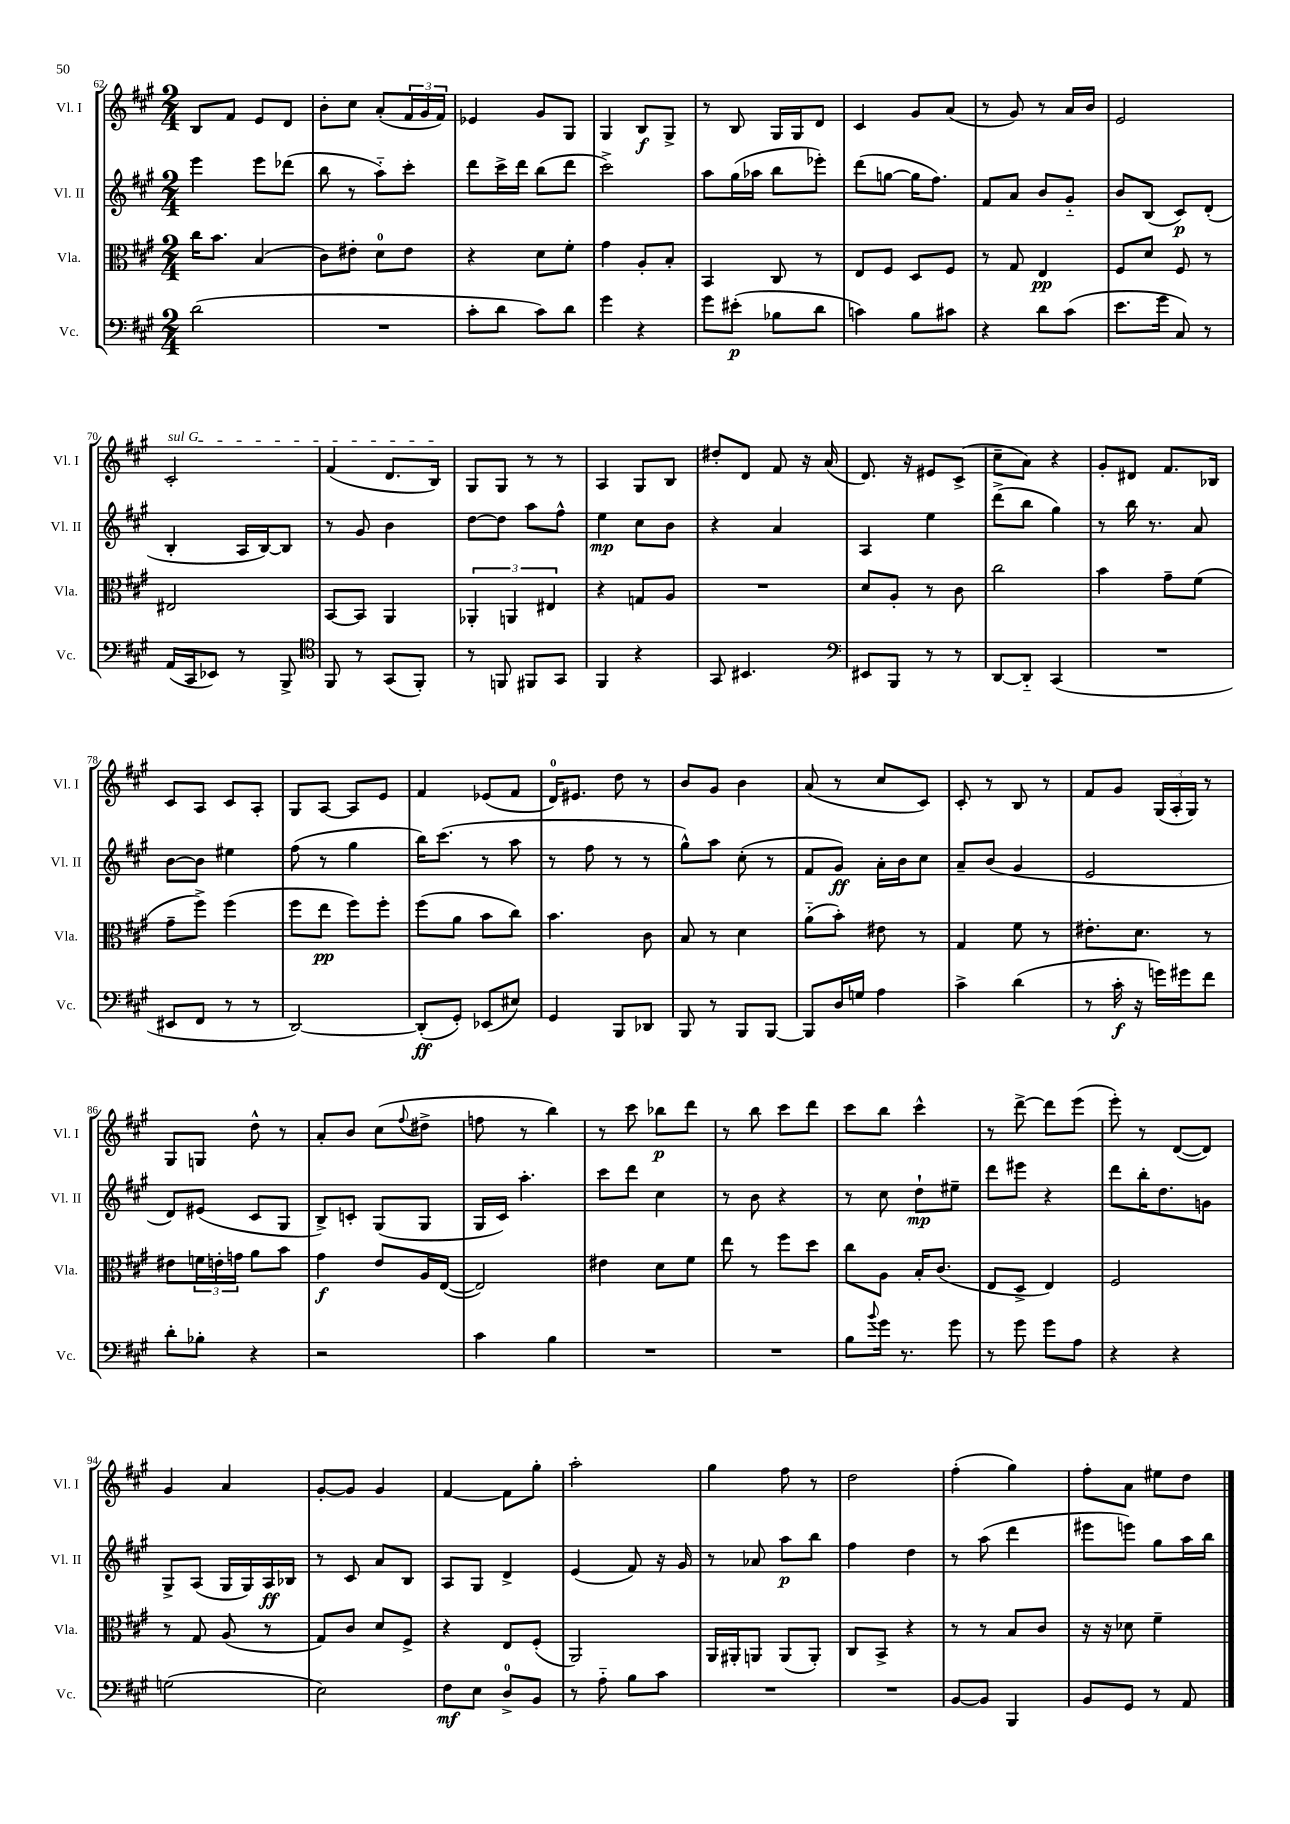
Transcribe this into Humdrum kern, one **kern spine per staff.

**kern	**kern	**kern	**kern
*staff4	*staff3	*staff2	*staff1
*clefF4	*clefC3	*clefG2	*clefG2
*k[f#c#g#]	*k[f#c#g#]	*k[f#c#g#]	*k[f#c#g#]
*M2/4	*M2/4	*M2/4	*M2/4
(2d\	16cc#\LK	4eee\	8B/L
.	8.b\J	.	.
.	.	.	8f#/J
.	(4B/	8eee\L	8e/L
.	.	(8ddd-\J	8d/J
=	=	=	=
2r	8c#\L)	8bb\	8b'\L
.	8e#'\J	8r	8cc#\J
.	8d\L	8aa'~\L)	(8a'/L
.	8e#\J	8ccc#'\J	24f#/L
.	.	.	24g#/
.	.	.	24f#/JJ)
=	=	=	=
8c#'\L	4r	8ddd\L	4e-/
8d\J	.	16ccc#^\L	.
.	.	16ddd\JJ	.
8c#\L)	8d\L	(8bb\L	8g#/L
8d\J	8f#'\J	8ddd\J	8G#/J
=	=	=	=
4g#\	4g#\	2ccc#^\)	4G#/
4r	8A'/L	.	8B/L
.	8B'/J	.	8G#^/J
=	=	=	=
8g#\L	4BB/	8aa\L	8r
(8e#'\J	.	(16gg#\L	8B/
.	.	16aa-\JJ	.
8B-\L	8C#/	8bb\L	16G#/LL
.	.	.	16G#/J
8d\J	8r	8eee-'\J)	8d/J
=	=	=	=
4c\)	8E/L	(8ddd\L	4c#/
.	8F#/J	[8gg\J	.
8B\L	8D/L	16gg\]LK	8g#/L
.	.	8.ff#\J)	.
8c#\J	8F#/J	.	(8a/J
=	=	=	=
4r	8r	8f#/L	8r
.	8G#/	8a/J	8g#/)
8d\L	4E/	8b/L	8r
(8c#\J	.	8g#'~/J	16a/LL
.	.	.	16b/JJ
=	=	=	=
8.e\L	8F#/L	8b/L	2e/
.	8d/J	(8B/J	.
16g#\Jk	.	.	.
8C#/)	8F#/	8c#/L)	.
8r	8r	(8d'/J	.
=	=	=	=
(16AA/LL	2E#/	4B'/	2c#'/
16CC#/J	.	.	.
8EE-/J)	.	.	.
8r	.	16A/LL	.
.	.	[16B/J)	.
8BBB^/	.	8B/]J	.
=	=	=	=
*clefC4	*	*	*
8FF#/	[8BB/L	8r	(4f#/
8r	8BB/]J	8g#/	.
(8GG#/L	4AA/	4b\	8.d/L
8FF#'/J)	.	.	.
.	.	.	16B/Jk)
=	=	=	=
8r	6AA-'/	[8dd\L	8G#/L
8FF/	.	8dd\]J	8G#/J
.	6AA/	.	.
8FF#/L	.	8aa\L	8r
.	6E#/	.	.
8GG#/J	.	8ff#^^\J	8r
=	=	=	=
4FF#/	4r	4ee\	4A/
4r	8G/L	8cc#\L	8G#/L
.	8A/J	8b\J	8B/J
=	=	=	=
8GG#/	2r	4r	8dd#'/L
4.BB#/	.	.	8d/J
.	.	4a/	8f#/
.	.	.	16r
.	.	.	(16a/
=	=	=	=
*clefF4	*	*	*
8EE#/L	8d/L	4A/	8.d/)
8BBB/J	8A'/J	.	.
.	.	.	16r
8r	8r	4ee\	8e#/L
8r	8c#\	.	(8c#^/J
=	=	=	=
[8DD/L	2cc#\	(8ddd^\L	8cc#~\L
8DD'~/]J	.	8bb\J	8a\J)
(4CC#/	.	4gg#\)	4r
=	=	=	=
2r	4b\	8r	8g#'/L
.	.	16bb\	8d#/J
.	.	8.r	.
.	8g#~\L	.	8.f#/L
.	(8f#\J	8a/	.
.	.	.	16B-/Jk
=	=	=	=
8EE#/L	8g#~\L	[8b\L	8c#/L
8FF#/J	8ff#^\J)	8b\]J	8A/J
8r	(4ff#\	4ee#\	8c#/L
8r	.	.	8A'/J
=	=	=	=
[2DD/)	8ff#\L	(8ff#\	8G#/L
.	8ee\J	8r	[8A/J
.	8ff#\L)	4gg#\	8A/]L
.	8ff#'\J	.	8e/J
=	=	=	=
(8DD'/]L	(8ff#\L	16bb\LK)	4f#/
.	.	(8.ccc#\J	.
8GG#'/J)	8a\J	.	.
(8EE-/L	8b\L	8r	(8e-/L
8E#/J)	8cc#\J)	8aa\	8f#/J
=	=	=	=
4GG#/	4.b\	8r	16d/LK)
.	.	.	8.e#/J
.	.	8ff#\	.
8BBB/L	.	8r	8dd\
8DD-/J	8c#\	8r	8r
=	=	=	=
8BBB/	8B/	8gg#^^\L)	8b/L
8r	8r	8aa\J	8g#/J
8BBB/L	4d\	(8cc#'\	4b\
[8BBB/J	.	8r	.
=	=	=	=
8BBB/]L	(8a'~\L	8f#/L	(8a/
16D/L	8b'\J)	8g#/J)	8r
16G/JJ	.	.	.
4A\	8e#\	16a'\LL	8cc#/L
.	.	16b\J	.
.	8r	8cc#\J	8c#/J)
=	=	=	=
4c#^\	4G#/	8a~/L	8c#'/
.	.	(8b/J	8r
(4d\	8f#\	4g#/	8B/
.	8r	.	8r
=	=	=	=
8r	8.e#'\L	2e/	8f#/L
16c#'\	.	.	8g#/J
16r	8.d\J	.	.
16g\LL)	.	.	(24G#/LL
.	.	.	24A'/
16g#\J	.	.	.
.	.	.	24G#/JJ)
8f#\J	8r	.	8r
=	=	=	=
8d'\L	8e#\L	8d/L)	8G#/L
8B-'\J	24f\L	(8e#/J	8G/J
.	24e'\	.	.
.	24g\JJ	.	.
4r	8a\L	8c#/L	8dd^^\
.	8b\J	8G#/J	8r
=	=	=	=
2r	4g#\	8B^/L)	8a'/L
.	.	8c'/J	8b/J
.	8e/L	(8G#/L	(8cc#\L
.	.	.	8qqff#/
.	16A/L	8G#/J	8dd#^\J
.	([16E/JJ	.	.
=	=	=	=
4c#\	2E/])	16G#/LL	8ff\
.	.	16c#/JJ)	.
.	.	4.aa'\	8r
4B\	.	.	4bb\)
=	=	=	=
2r	4e#\	8ccc#\L	8r
.	.	8ddd\J	8ccc#\
.	8d\L	4cc#\	8bb-\L
.	8f#\J	.	8ddd\J
=	=	=	=
2r	8ee\	8r	8r
.	8r	8b\	8bb\
.	8ff#\L	4r	8ccc#\L
.	8dd\J	.	8ddd\J
=	=	=	=
8B\L	8cc#\L	8r	8ccc#\L
8qqb/	.	.	.
16g#\Jk	8A\J	8cc#\	8bb\J
8.r	.	.	.
.	16B'/LK	8dd`\L	4ccc#^^\
.	(8.c#/J	.	.
8g#\	.	8ee#~\J	.
=	=	=	=
8r	8E/L	8ddd\L	8r
8g#\	8D^/J	8eee#\J	[8ddd^\
8g#\L	4E/)	4r	8ddd\]L
8A\J	.	.	(8eee\J
=	=	=	=
4r	2F#/	8ddd\L	8eee'\)
.	.	16bb'\K	8r
.	.	8.dd\	.
4r	.	.	([8d/L
.	.	8g\J	8d/]J)
=	=	=	=
(2G\	8r	8G#^/L	4g#/
.	8G#/	(8A/J	.
.	(8A/	16G#/LL	4a/
.	.	16G#/)	.
.	8r	16A/	.
.	.	16B-/JJ	.
=	=	=	=
2E\)	8G#/L)	8r	[8g#'/L
.	8c#/J	8c#/	8g#/]J
.	8d/L	8a/L	4g#/
.	8F#^/J	8B/J	.
=	=	=	=
8F#\L	4r	8A/L	[4f#/
8E\J	.	8G#/J	.
8D^/L	8E/L	4d^/	8f#\]L
8BB/J	(8F#'/J	.	8gg#'\J
=	=	=	=
8r	2AA/)	(4e/	2aa'\
8A'~\	.	.	.
8B\L	.	8f#/)	.
8c#\J	.	16r	.
.	.	16g#/	.
=	=	=	=
2r	16AA/LL	8r	4gg#\
.	16AA#'/J	.	.
.	8AA/J	8a-/	.
.	(8AA/L	8aa\L	8ff#\
.	8AA'/J)	8bb\J	8r
=	=	=	=
2r	8C#/L	4ff#\	2dd\
.	8BB^/J	.	.
.	4r	4dd\	.
=	=	=	=
[8BB/L	8r	8r	(4ff#'\
8BB/]J	8r	(8aa\	.
4BBB/	8B/L	4ddd\	4gg#\)
.	8c#/J	.	.
=	=	=	=
8BB/L	16r	8eee#\L	8ff#'\L
.	16r	.	.
8GG#/J	8d-\	8eee\J)	8a\J
8r	4f#~\	8gg#\L	8ee#\L
8AA/	.	16aa\L	8dd\J
.	.	16bb\JJ	.
==	==	==	==
*-	*-	*-	*-
